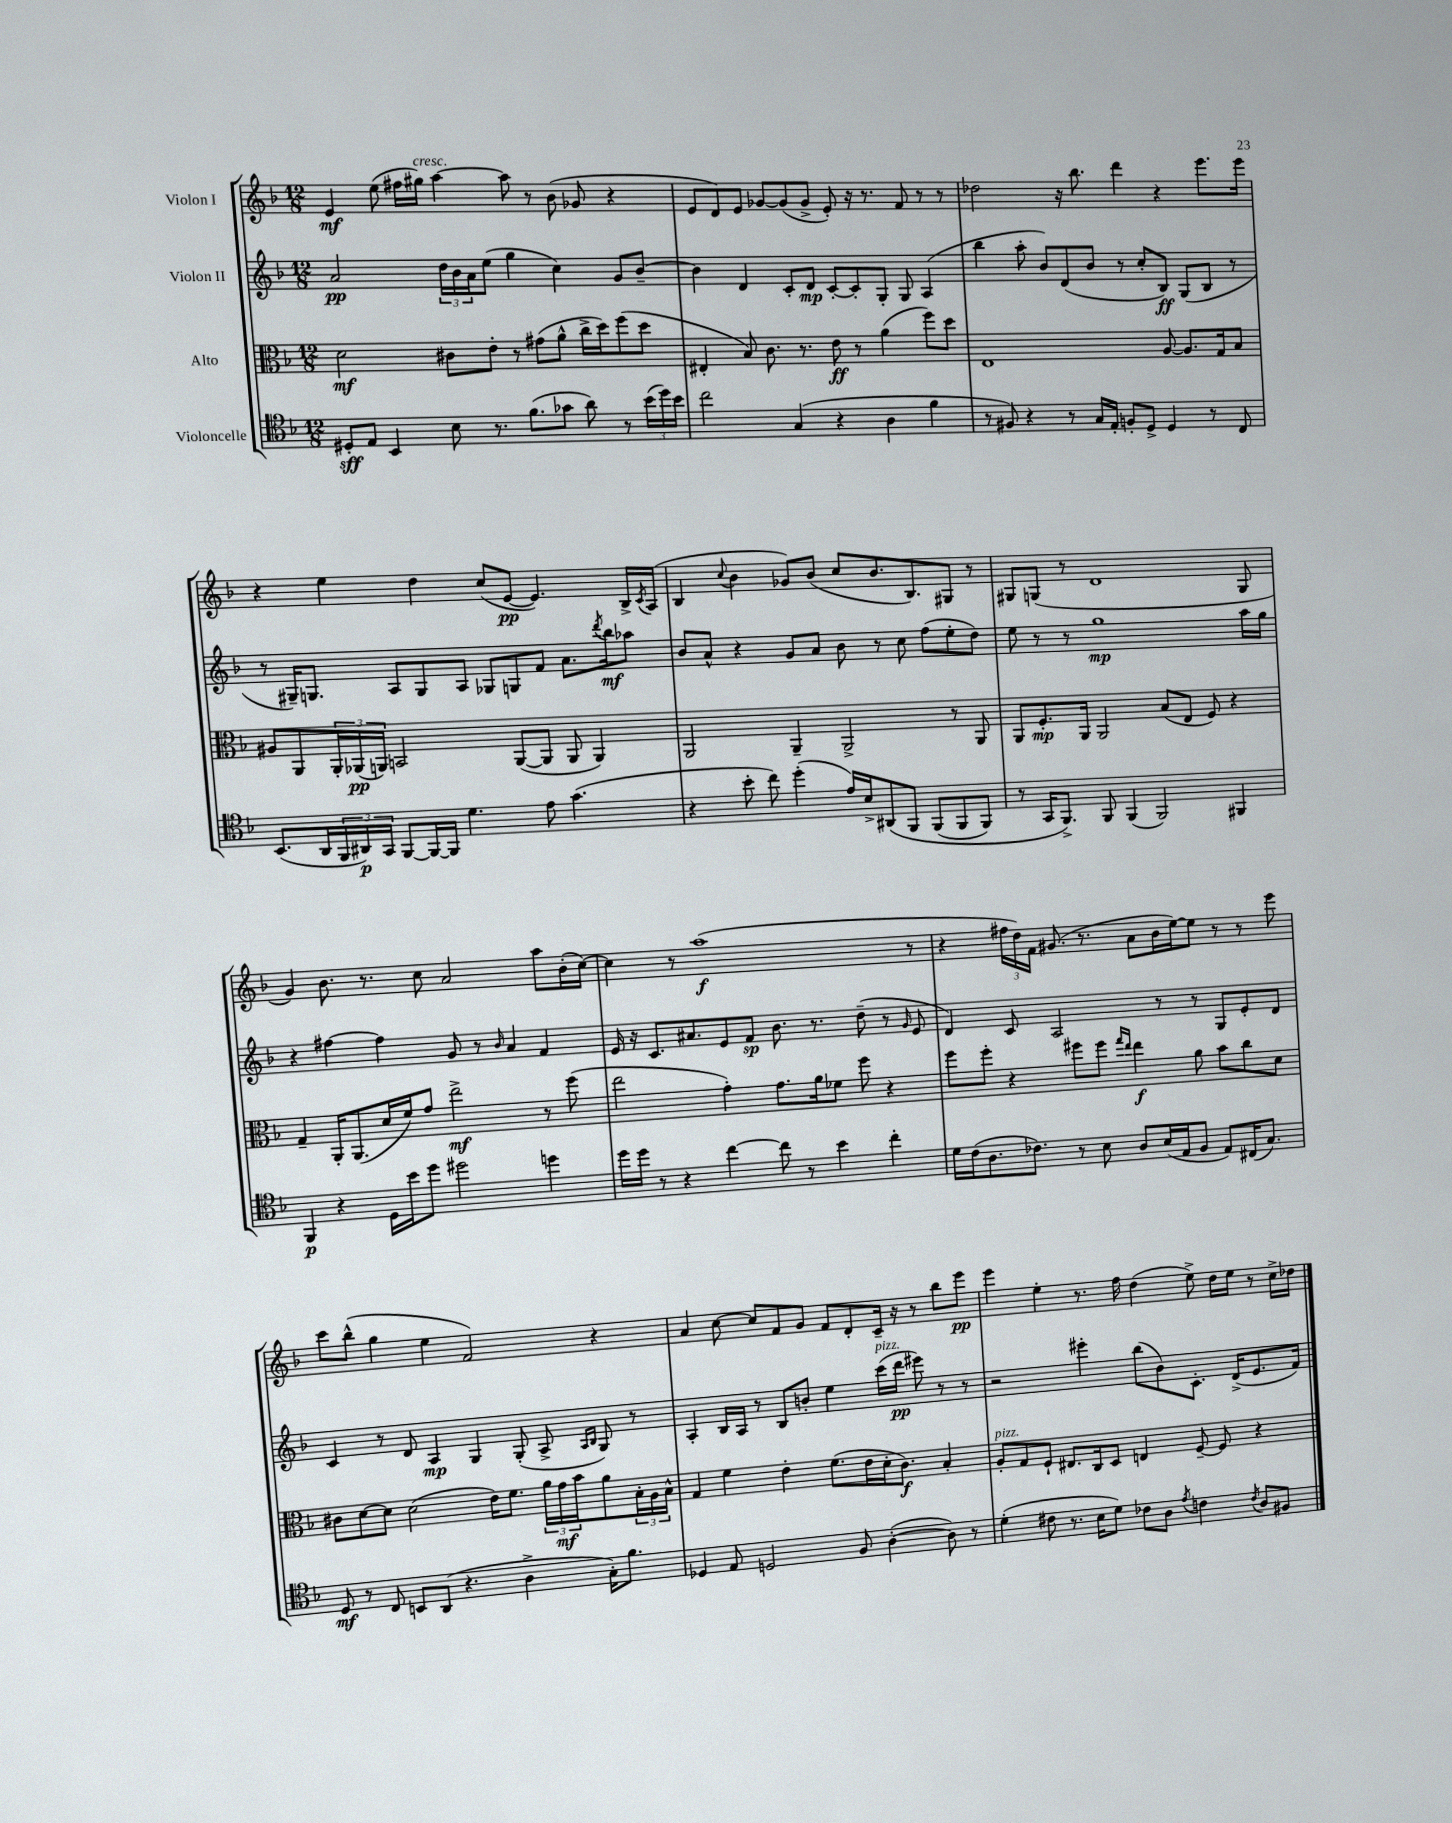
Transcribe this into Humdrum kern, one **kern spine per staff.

**kern	**dynam	**kern	**dynam	**kern	**dynam	**kern	**dynam
*part4	*part4	*part3	*part3	*part2	*part2	*part1	*part1
*staff4	*staff4	*staff3	*staff3	*staff2	*staff2	*staff1	*staff1
*I"Violoncelle	*	*I"Alto	*	*I"Violon II	*	*I"Violon I	*
*clefC4	*	*clefC3	*	*clefG2	*	*clefG2	*
*k[b-]	*	*k[b-]	*	*k[b-]	*	*k[b-]	*
*M12/8	*	*M12/8	*	*M12/8	*	*M12/8	*
=1	=1	=1	=1	=1	=1	=1	=1
8D#X'/L	sff	2d\	mf	2a/	pp	4e/	mf
8E/J	.	.	.	.	.	.	.
4BB-/	.	.	.	.	.	(8ee\	.
.	.	.	.	.	.	16ff#X\LL	.
!	!	!	!	!	!	!LO:TX:a:i:t=cresc.	!
.	.	.	.	.	.	16gg#X\JJ)	.
8B-\	.	8c#X\L	.	24dd\LL	.	[4aa\	.
.	.	.	.	24b-\	.	.	.
.	.	.	.	24a\J	.	.	.
8.r	.	8e'\J	.	(8ee\J	.	.	.
.	.	8r	.	4gg\	.	8aa\]	.
(8.f\L	.	.	.	.	.	.	.
.	.	(8g#X\L	.	.	.	8r	.
8g-X\J	.	8a^^\J	.	4cc\)	.	(8b-\	.
8a\)	.	16cc^\LL	.	.	.	8g-X/	.
.	.	16dd\J)	.	.	.	.	.
8r	.	(8ff\	.	8g/L	.	4r	.
(24b-\LL	.	8dd\J	.	[8b-~/J	.	.	.
24dd\)	.	.	.	.	.	.	.
24b-\JJ	.	.	.	.	.	.	.
=2	=2	=2	=2	=2	=2	=2	=2
2cc\	.	4E#X'/	.	4b-\]	.	8e/L	.
.	.	.	.	.	.	8d/)	.
.	.	8B-/)	.	4d/	.	8e/J	.
.	.	8.c\	.	.	.	[8g-X/L	.
(4G/	.	.	.	8c'/L	.	(8g-/]	.
.	.	8.r	.	.	.	.	.
.	.	.	.	8d/J	mp	8g-^/J	.
4r	.	8e\	ff	[8c'/L	.	8e'/)	.
.	.	8r	.	8c'/]	.	16r	.
.	.	.	.	.	.	8.r	.
4A\	.	(4a\	.	8G'/J	.	.	.
.	.	.	.	8G/	.	8f/	.
4f\	.	8ff\L)	.	(4A/	.	8r	.
.	.	8dd\J	.	.	.	8r	.
=3	=3	=3	=3	=3	=3	=3	=3
8r	.	1E	.	4bb-\	.	2dd-X\	.
8F#X/)	.	.	.	.	.	.	.
4r	.	.	.	8aa'\	.	.	.
.	.	.	.	8b-/L)	.	.	.
8r	.	.	.	(8d/	.	16r	.
.	.	.	.	.	.	8.bb-\	.
16G/LL	.	.	.	8b-/J	.	.	.
16E'/JJ	.	.	.	.	.	.	.
8Fn'/L	.	.	.	8r	.	4ddd\	.
8D^/J	.	.	.	8cc'/L	.	.	.
4D/	.	[8A/	.	8B-/J)	ff	4r	.
.	.	8.A/L]	.	(8G/L	.	.	.
8r	.	.	.	8B-/J	.	8.eee\L	.
.	.	16G/k	.	.	.	.	.
8C/	.	8B-/J	.	8r	.	.	.
.	.	.	.	.	.	16eee\Jk	.
!!LO:LB:g=z
=4	=4	=4	=4	=4	=4	=4	=4
(8.BB-/L	.	8A#X/L	.	8r	.	4r	.
.	.	8AA/	.	16G#X~/KL)	.	.	.
16AA/L	.	.	.	8.Gn/J	.	.	.
24FF/	.	24AA'/L	.	.	.	4ee\	.
24AA#X/)	p	(24AA-X/	pp	.	.	.	.
24GG/JJ	.	24AAn/JJ)	.	.	.	.	.
[8FF/L	.	2BBn/	.	8A/L	.	.	.
16FF/L_	.	.	.	8G/	.	4dd\	.
16FF/JJ]	.	.	.	.	.	.	.
4.d\	.	.	.	8A/J	.	.	.
.	.	.	.	8G-X/L	.	(8cc/L	.
.	.	([8AA/L	.	8Gn/	.	[8e/J	pp
8e\	.	8AA/J]	.	8f/J	.	4.e/])	.
(4.g\	.	8AA/	.	8.a\L	.	.	.
.	.	4AA/)	.	.	.	.	.
.	.	.	.	8qddd/	.	.	.
.	.	.	.	16bb-\k	mf	.	.
.	.	.	.	8aa-X\J	.	16B-^/LL	.
.	.	.	.	.	.	8qc/	.
.	.	.	.	.	.	(16A/JJ	.
=5	=5	=5	=5	=5	=5	=5	=5
4r	.	2AA/	.	8b-/L	.	4B-/	.
.	.	.	.	8a^^/J	.	.	.
.	.	.	.	.	.	8qqcc/	.
8b-'\	.	.	.	4r	.	4b-\	.
8cc\)	.	.	.	.	.	.	.
(4dd'\	.	4AA~/	.	8g/L	.	8g-X/L)	.
.	.	.	.	8a/J	.	(8b-/J	.
16e/LL)	.	2AA^/	.	8b-\	.	8cc/L	.
16B-^/J	.	.	.	.	.	.	.
(8AA#X/	.	.	.	8r	.	8.b-/	.
8FF/J	.	.	.	8cc\	.	.	.
.	.	.	.	.	.	8.B-/)	.
(8FF/L	.	.	.	(8ff\L	.	.	.
8FF/	.	8r	.	8ee'\	.	8G#X/J	.
8FF/J)	.	8AA/	.	8dd\J)	.	8r	.
=6	=6	=6	=6	=6	=6	=6	=6
8r	.	8AA/L	.	8ee\	.	8G#X/L	.
16GG/KL	.	8.F'/	mp	8r	.	(8Gn/J	.
8.FF^/J)	.	.	.	.	.	.	.
.	.	.	.	8r	.	8r	.
.	.	16AA/Jk	.	.	.	.	.
8FF/	.	2AA/	.	1gg	mp	1d	.
(4FF/	.	.	.	.	.	.	.
2FF/)	.	.	.	.	.	.	.
.	.	(8B-/L	.	.	.	.	.
.	.	8E/J	.	.	.	.	.
.	.	8F/)	.	.	.	.	.
4FF#X/	.	4r	.	.	.	.	.
.	.	.	.	16aa\LL	.	8G/	.
.	.	.	.	16gg\JJ	.	.	.
!!LO:LB:g=z
=7	=7	=7	=7	=7	=7	=7	=7
4FF/	p	4G~/	.	4r	.	4g/)	.
4r	.	16AA'/KL	.	[4ff#X\	.	8.b-\	.
.	.	(8.AA/	.	.	.	.	.
.	.	.	.	.	.	8.r	.
16D\LL	.	16d/L	.	4ff#\]	.	.	.
16b-\J	.	16f/J)	.	.	.	.	.
8dd\J	.	8g/J	.	.	.	8cc\	.
2dd#X\	.	2ee^\	mf	8g/	.	2a/	.
.	.	.	.	8r	.	.	.
.	.	.	.	16qqb-/	.	.	.
.	.	.	.	4a/	.	.	.
4ddn\	.	8r	.	4f/	.	8aa\L	.
.	.	(8ff\	.	.	.	(16b-'\L	.
.	.	.	.	.	.	[16cc\JJ)	.
=8	=8	=8	=8	=8	=8	=8	=8
16dd\LL	.	2ee\	.	16e/	.	4cc\]	.
16dd\JJ	.	.	.	16r	.	.	.
8r	.	.	.	8.c/L	.	.	.
4r	.	.	.	.	.	8r	.
.	.	.	.	8.a#X/	.	.	.
.	.	.	.	.	.	(1aa	f
[4cc\	.	4g'\)	.	8e/	.	.	.
.	.	.	.	8f/J	sp	.	.
8cc\]	.	8.g\L	.	8.b-\	.	.	.
8r	.	.	.	.	.	.	.
.	.	16a\k	.	8.r	.	.	.
4b-\	.	8f-X\J	.	.	.	.	.
.	.	8ff\	.	(8dd~\	.	.	.
4cc'\	.	4r	.	8r	.	.	.
.	.	.	.	16qqg/	.	.	.
.	.	.	.	8e/	.	8r	.
=9	=9	=9	=9	=9	=9	=9	=9
16d\LL	.	8ff\L	.	4d/)	.	4r	.
(16c\J	.	.	.	.	.	.	.
8.A\	.	8ff'\J	.	.	.	.	.
.	.	4r	.	8c/	.	24ff#X\LL	.
.	.	.	.	.	.	24dd\)	.
8.c-X\J)	.	.	.	.	.	.	.
.	.	.	.	.	.	24f\JJ	.
.	.	.	.	2A/	.	(8.g#X/	.
8r	.	8ff#X\L	.	.	.	.	.
.	.	.	.	.	.	8.r	.
8B-\	.	8ff#\J	.	.	.	.	.
.	.	16qqgg/LL	.	.	.	.	.
.	.	16qqee/JJ	.	.	.	.	.
8A/L	.	4ee\	f	.	.	8a\L	.
(16B-/L	.	.	.	8r	.	16b-\L	.
16E/J	.	.	.	.	.	[16ee\J)	.
8F/J	.	8a\	.	8r	.	8ee\J]	.
8E/L)	.	8b-\L	.	8G/L	.	8r	.
(16C#X/K	.	8cc\	.	8e'/	.	8r	.
8.G/J)	.	.	.	.	.	.	.
.	.	8d\J	.	8d/J	.	8eee\	.
!!LO:LB:g=z
=10	=10	=10	=10	=10	=10	=10	=10
8D/	mf	8c#X\L	.	4c/	.	8ccc\L	.
8r	.	[8d\	.	.	.	(8bb-^^\J	.
8C/	.	8d\J]	.	8r	.	4gg\	.
8BBn/L	.	(2d\	.	8d/	.	.	.
(8AA/J	.	.	.	4A/	mp	4ee\	.
4.r	.	.	.	.	.	.	.
.	.	.	.	4G/	.	2f/)	.
.	.	16e\KL)	.	.	.	.	.
.	.	8.f\J	.	.	.	.	.
4A^\	.	.	.	(8G'/	.	.	.
.	.	24a\LL	.	8A^/	.	.	.
.	.	24g\	mf	.	.	.	.
.	.	24b-\J	.	.	.	.	.
.	.	.	.	16qqA/LL	.	.	.
.	.	.	.	16qqB-/JJ	.	.	.
16G'\KL)	.	8a\	.	8G/)	.	4r	.
8.f\J	.	.	.	.	.	.	.
.	.	24B-'\L	.	8r	.	.	.
.	.	24A\	.	.	.	.	.
.	.	24B-^^\JJ	.	.	.	.	.
=11	=11	=11	=11	=11	=11	=11	=11
4D-X/	.	4G/	.	4A'/	.	4a/	.
8E/	.	4f\	.	16B-/LL	.	[8cc\	.
.	.	.	.	16A/JJ	.	.	.
2Dn/	.	.	.	8r	.	8cc/L]	.
.	.	4e'\	.	8B-/L	.	8f/	.
.	.	.	.	8bn'/J	.	8g/J	.
.	.	(8.f\L	.	4ee\	.	8f/L	.
8F/	.	.	.	.	.	8d'/	.
.	.	16e\L	.	.	.	.	.
!	!	!	!	!LO:TX:a:i:t=pizz.	!	!	!
([4A'\	.	16d'\J	.	(16ccc\LL	.	16c~/Jk	.
.	.	8.c\J)	f	16ddd\JJ	pp	16r	.
.	.	.	.	8eee#X\)	.	8r	.
8A\])	.	4B-'/	.	8r	.	8bb-\L	.
8r	.	.	.	8r	.	8eee\J	pp
=12	=12	=12	=12	=12	=12	=12	=12
!	!	!LO:TX:a:i:t=pizz.	!	!	!	!	!
(4d'\	.	8A'/L	.	2r	.	4eee\	.
.	.	8G/	.	.	.	.	.
8c#X\	.	8F`/J	.	.	.	4ee'\	.
8.r	.	8.E#X/L	.	.	.	.	.
.	.	.	.	4eee#X'\	.	8.r	.
16B-\KL	.	16C/k	.	.	.	.	.
8d\J)	.	8D/J	.	.	.	.	.
.	.	.	.	.	.	16ff\	.
8c-X\L	.	4En/	.	(8bb-\L	.	(4dd\	.
8A\J	.	.	.	8b-\)	.	.	.
8qe/	.	.	.	.	.	.	.
4cn\	.	[8F~/	.	8.c'\J	.	8ee^\)	.
.	.	8F/]	.	.	.	16dd\LL	.
.	.	.	.	(16d^/KL	.	16ee\JJ	.
8qc/	.	.	.	.	.	.	.
8A/L	.	4r	.	8.e/	.	8r	.
8F#X/J	.	.	.	.	.	16cc^\LL	.
.	.	.	.	16f/Jk)	.	16dd-X\JJ	.
==	==	==	==	==	==	==	==
*-	*-	*-	*-	*-	*-	*-	*-
